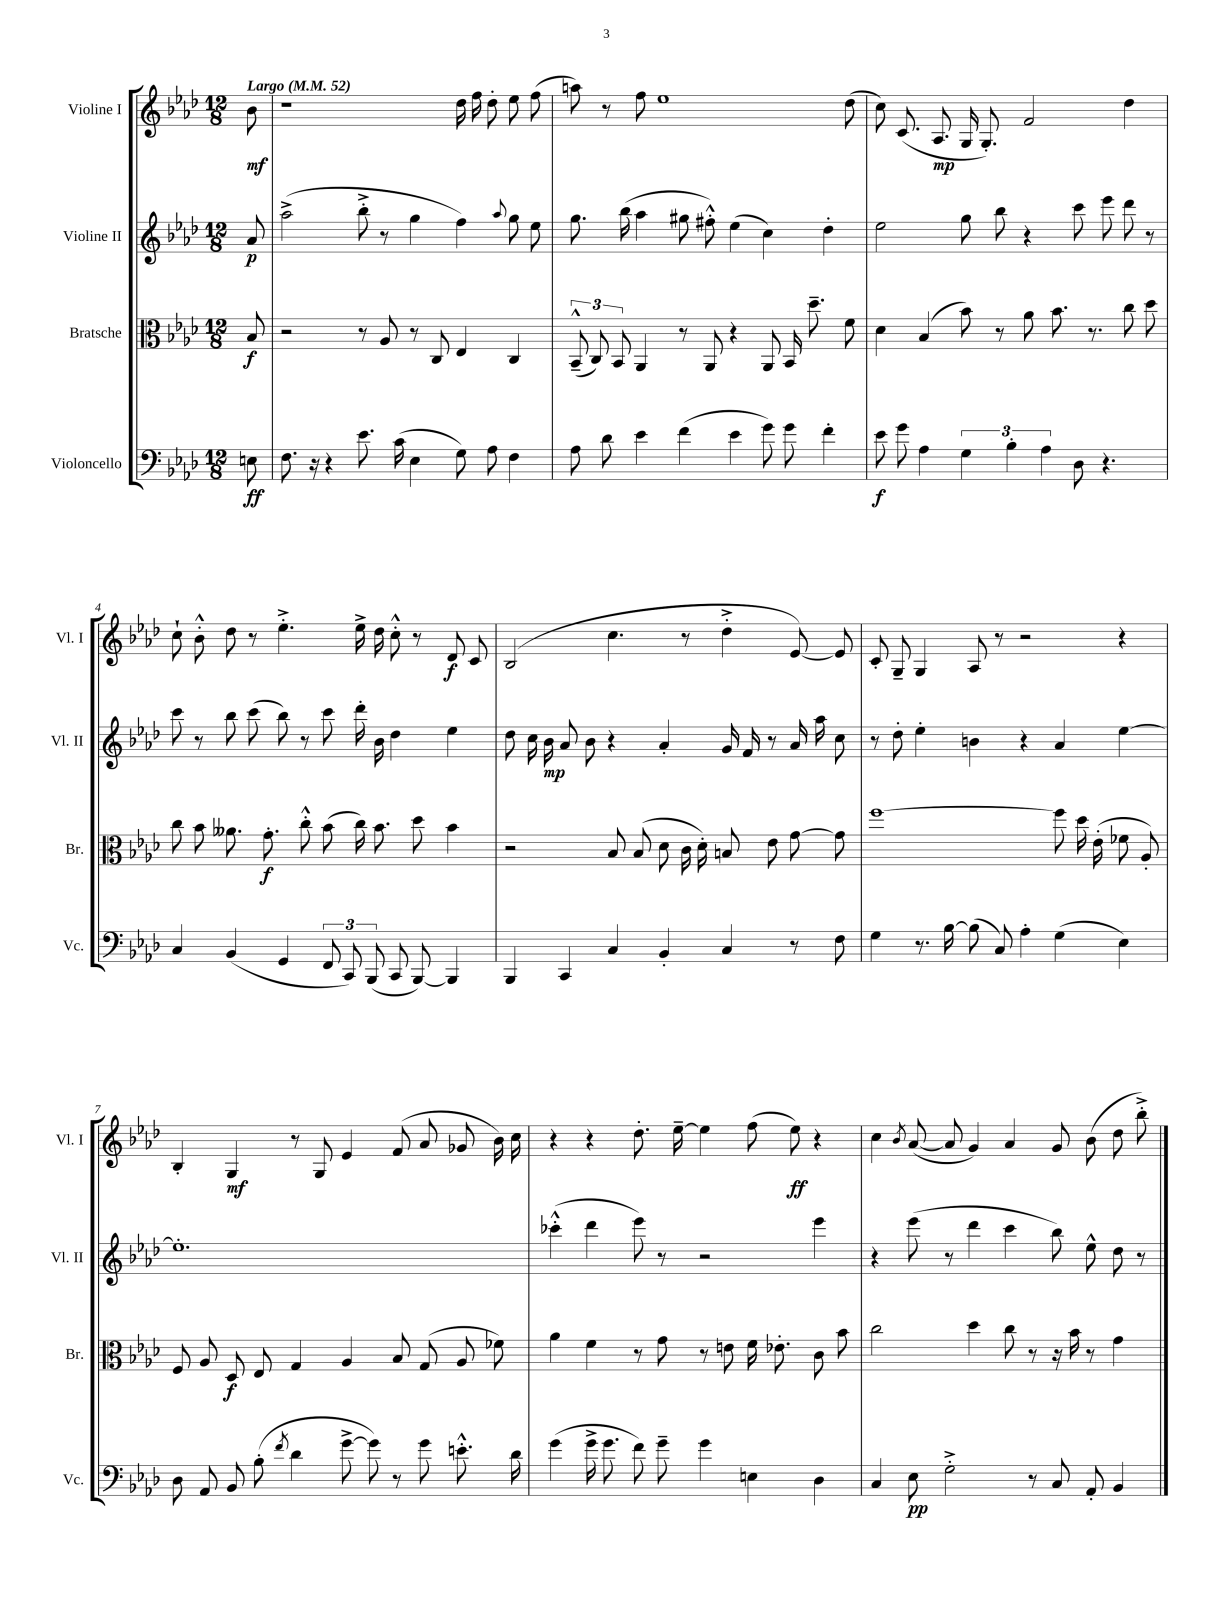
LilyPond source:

<<
\new StaffGroup <<
\new Staff = "s0" \with { instrumentName = "Violine I" shortInstrumentName = "Vl. I" } {
    \clef treble \key aes \major \numericTimeSignature \time 12/8 \partial 8 \tempo "Largo" 4 = 52
    \autoBeamOff bes'8\mf |
    r1 des''16 f''16 des''8-. ees''8 f''8( |
    a''8) r8 f''8 ees''1 des''8( |
    c''8) c'8.( aes8.\mp g16 g8.-.) f'2 des''4 |
    c''8-! bes'8-.-^ des''8 r8 ees''4.-.-> ees''16-> des''16 c''8-.-^ r8 des'8\f c'8 |
    bes2( c''4. r8 des''4-.-> ees'8~) ees'8 |
    c'8-. g8-- g4 aes8 r8 r2 r4 |
    bes4-. g4\mf r8 g8 ees'4 f'8( aes'8 ges'8 bes'16) c''16 |
    r4 r4 des''8.-. ees''16~-- ees''4 f''8( ees''8\ff) r4 |
    c''4 \acciaccatura { bes'8 } aes'8~( aes'8 g'4) aes'4 g'8 bes'8( des''8 bes''8-.->) \bar "|." |
}
\new Staff = "s1" \with { instrumentName = "Violine II" shortInstrumentName = "Vl. II" } {
    \clef treble \key aes \major \numericTimeSignature \time 12/8 \partial 8
    \autoBeamOff aes'8\p |
    aes''2->( bes''8-.-> r8 g''4 f''4) \appoggiatura { aes''8 } g''8 ees''8 |
    g''8. bes''16( aes''4 gis''8 fis''8-.-^) ees''4( c''4) des''4-. |
    ees''2 g''8 bes''8 r4 c'''8 ees'''8 des'''8 r8 |
    c'''8 r8 bes''8 c'''8( bes''8) r8 c'''8 des'''16-. bes'16 des''4 ees''4 |
    des''8 c''16 bes'16\mp aes'8 bes'8 r4 aes'4-. g'16 f'16 r8 aes'16 aes''16 c''8 |
    r8 des''8-. ees''4-. b'4 r4 aes'4 ees''4~ |
    ees''1.-. |
    ces'''4-.-^( des'''4 ees'''8) r8 r2 ees'''4 |
    r4 ees'''8( r8 des'''4 c'''4 bes''8) ees''8-^ des''8 r8 \bar "|." |
}
\new Staff = "s2" \with { instrumentName = "Bratsche" shortInstrumentName = "Br." } {
    \clef alto \key aes \major \numericTimeSignature \time 12/8 \partial 8
    \autoBeamOff bes8\f |
    r2 r8 aes8 r8 c8 ees4 c4 |
    \tuplet 3/2 { bes,8---^( c8) bes,8 } aes,4 r8 aes,8 r4 aes,8 bes,16 des''8.-- f'8 |
    des'4 bes4( bes'8) r8 aes'8 bes'8. r8. c''8 des''8 |
    c''8 bes'8 aeses'8. g'8.-.\f c''8-.-^ bes'8( c''16) bes'8. des''8 bes'4 |
    r2 bes8 bes8( des'8 c'16 des'16-.) b8 ees'8 g'8~ g'8 |
    f''1~ f''8 des''16 ees'16-.( fes'8 aes8-.) |
    f8 aes8 des8\f ees8 g4 aes4 bes8 g8( aes8 fes'8) |
    aes'4 f'4 r8 g'8 r8 e'8 f'16 ees'8.-. c'8 bes'8 |
    c''2 des''4 c''8 r8 r16 bes'16 r8 g'4 \bar "|." |
}
\new Staff = "s3" \with { instrumentName = "Violoncello" shortInstrumentName = "Vc." } {
    \clef bass \key aes \major \numericTimeSignature \time 12/8 \partial 8
    \autoBeamOff e8\ff |
    f8. r16 r4 ees'8. c'16( ees4 g8) aes8 f4 |
    aes8 des'8 ees'4 f'4( ees'4 g'8) g'8 f'4-. |
    ees'8\f g'8 aes4 \tuplet 3/2 { g4 bes4-. aes4 } des8 r4. |
    c4 bes,4( g,4 \tuplet 3/2 { f,8 c,8) bes,,8( } c,8 bes,,8~) bes,,4 |
    bes,,4 c,4 c4 bes,4-. c4 r8 f8 |
    g4 r8. bes16~ bes8( c8) aes4-. g4( ees4) |
    des8 aes,8 bes,8 bes8-.( \acciaccatura { f'8 } des'4 g'8~-> g'8) r8 g'8 e'8.-.-^ des'16 |
    g'4( g'16-> g'8. f'8) g'8-- g'4 e4 des4 |
    c4 ees8\pp g2-.-> r8 c8 aes,8-. bes,4 \bar "|." |
}
>>
>>
